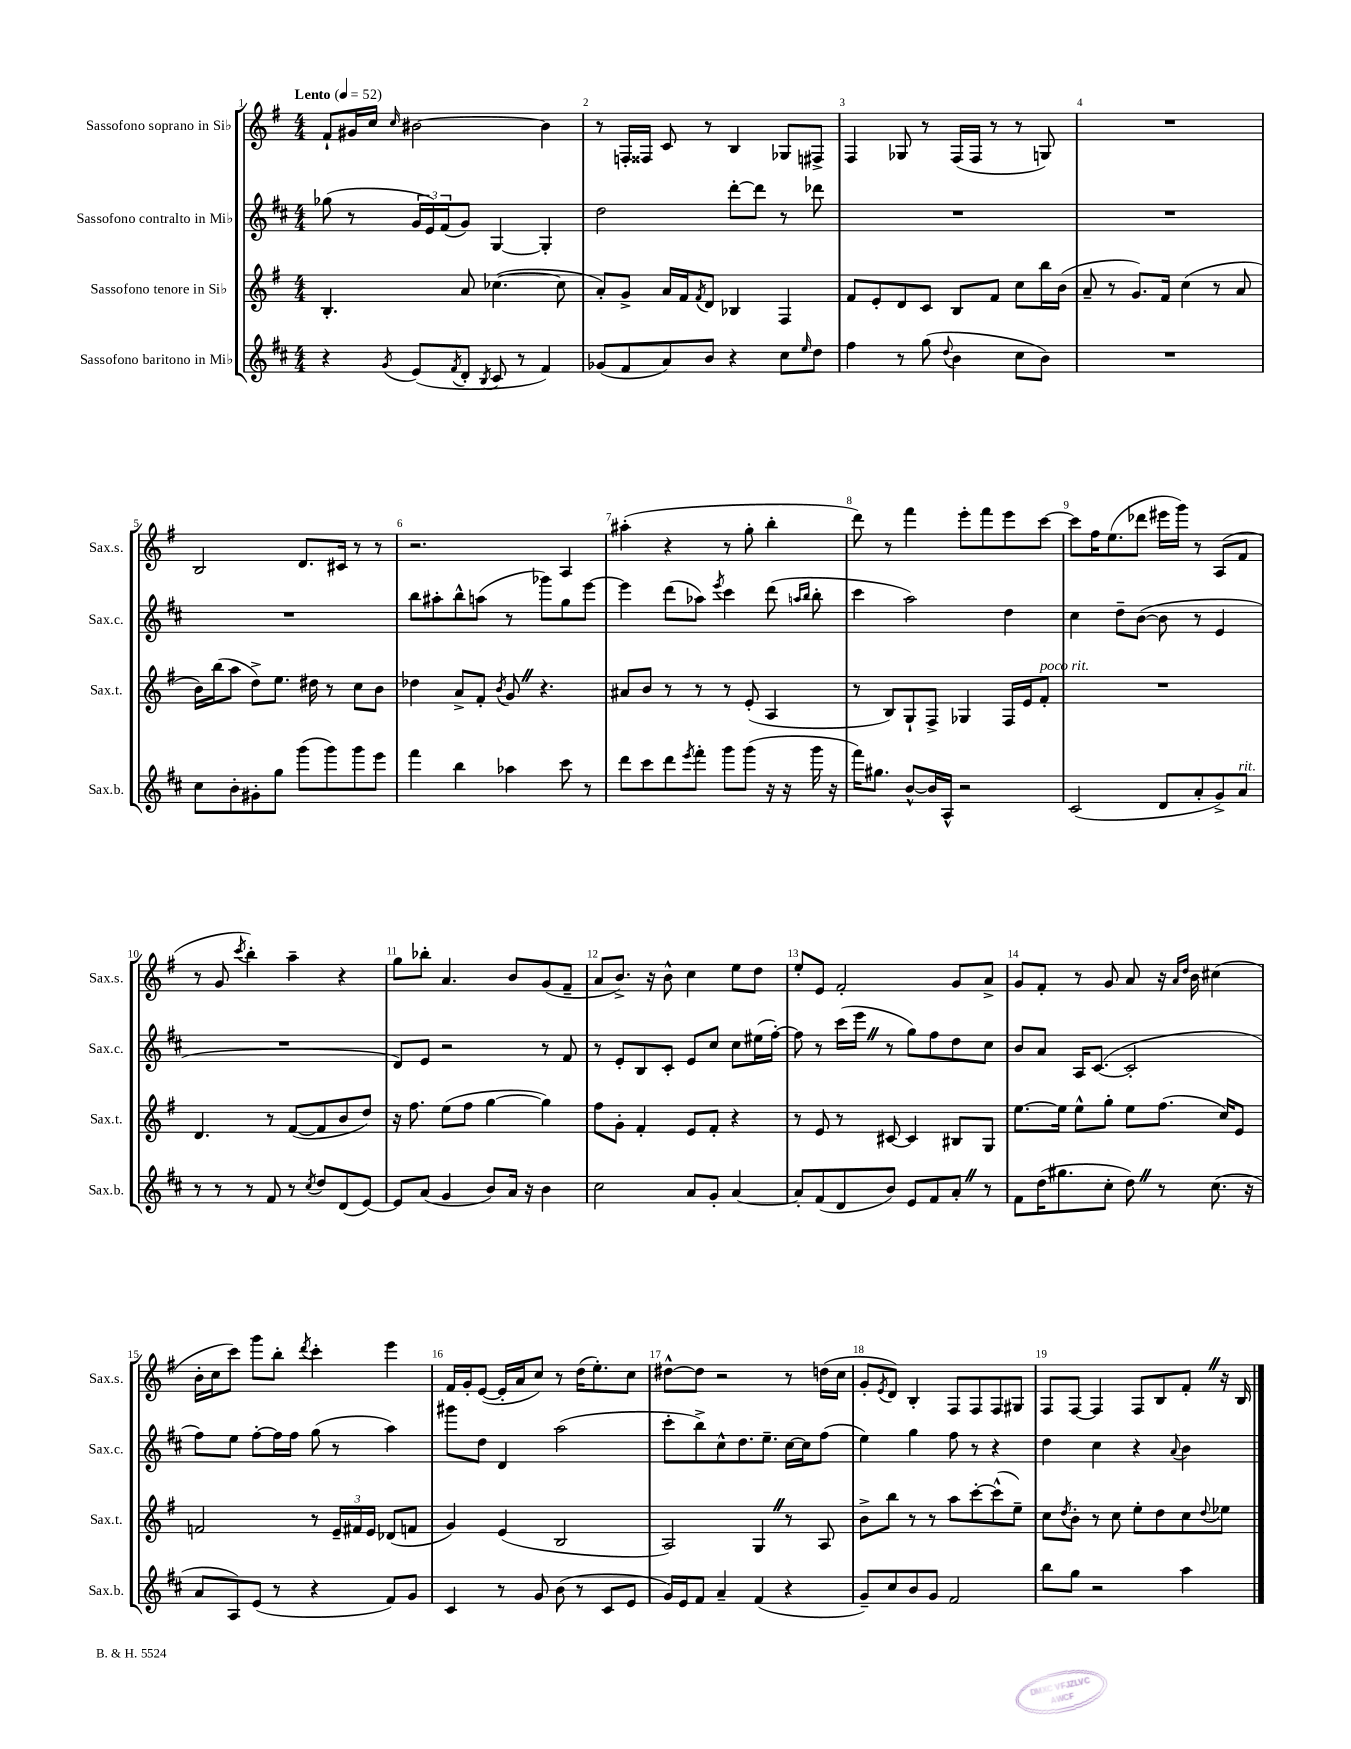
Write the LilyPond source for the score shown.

<<
\new StaffGroup <<
\new Staff = "s0" \with { instrumentName = "Sassofono soprano in Sib" shortInstrumentName = "Sax.s." } {
    \clef treble \key g \major \numericTimeSignature \time 4/4 \tempo "Lento" 4 = 52
    fis'8-! gis'16 c''16 \grace { c''16 } bis'2~ bis'4 |
    r8 f16-. fisis16 c'8 r8 b4 ges8 fis8-> |
    fis4 ges8 r8 fis16( fis16 r8 r8 g8) |
    R1 |
    b2 d'8. cis'16 r8 r8 |
    r2. a4 |
    ais''4-.( r4 r8 g''8-. b''4-. |
    d'''8) r8 fis'''4 e'''8-. fis'''8 e'''8 c'''8~ |
    c'''8 fis''16 e''8.( des'''8 eis'''16 g'''16) r8 a8( fis'8 |
    r8 g'8 \acciaccatura { c'''8 } b''4-.) a''4-- r4 |
    g''8 bes''8-. a'4. b'8 g'8( fis'8-- |
    a'8 b'8.->) r16 b'8-^ c''4 e''8 d''8 |
    e''8-. e'8 fis'2-. g'8 a'8-> |
    g'8 fis'8-. r8 g'8 a'8 r16 \grace { a'16 d''16 } b'16 cis''4( |
    b'16-. c''16 c'''8) g'''8 b''8-. \acciaccatura { d'''8 } c'''4-. e'''4 |
    fis'16 g'16-. e'8~( e'16-. a'16 c''8) r8 d''16( e''8.-.) c''8 |
    dis''8~-^ dis''8 r2 r8 d''16( c''16 |
    g'8-. \acciaccatura { e'8 } d'8) b4-. fis8 fis8 fis8 gis8 |
    fis8 fis8~ fis4 fis8 b8 fis'8-. \once \override BreathingSign.text = \markup { \musicglyph "scripts.caesura.straight" } \breathe r16 b16 \bar "|." |
}
\new Staff = "s1" \with { instrumentName = "Sassofono contralto in Mib" shortInstrumentName = "Sax.c." } {
    \clef treble \key d \major \numericTimeSignature \time 4/4
    ges''8( r8 \tuplet 3/2 { g'16 e'16) fis'16( } g'8) g4~ g4-. |
    d''2 d'''8~-. d'''8 r8 des'''8 |
    R1 |
    R1 |
    R1 |
    b''8 ais''8-. b''8-^ a''8( r8 ges'''8) g''8 e'''8~ |
    e'''4 d'''8( aes''8) \acciaccatura { e'''8 } cis'''4 d'''8( \grace { a''16 b''16 } b''8-. |
    cis'''4 a''2) d''4 |
    cis''4 d''8-- b'8~( b'8 r8 e'4 |
    R1 |
    d'8) e'8 r2 r8 fis'8 |
    r8 e'8-. b8 cis'8-. e'8 cis''8 cis''8 eis''16( fis''16~-.) |
    fis''8 r8 cis'''16( e'''16 \once \override BreathingSign.text = \markup { \musicglyph "scripts.caesura.straight" } \breathe r8 g''8) fis''8 d''8 cis''8 |
    b'8 a'8 a16 cis'8.~( cis'2-. |
    fis''8) e''8 fis''8~-. fis''16 fis''16 g''8( r8 a''4) |
    gis'''8 d''8 d'4 a''2( |
    cis'''8-. b''8->) cis''8-^ d''8. e''8.-- cis''16~ cis''16 fis''8( |
    e''4) g''4 fis''8 r8 r4 |
    d''4 cis''4 r4 \appoggiatura { a'8 } b'4 \bar "|." |
}
\new Staff = "s2" \with { instrumentName = "Sassofono tenore in Sib" shortInstrumentName = "Sax.t." } {
    \clef treble \key g \major \numericTimeSignature \time 4/4
    b4.-. a'8 ces''4.~( ces''8 |
    a'8-.) g'8-> a'16 fis'16 \acciaccatura { fis'8 } d'8 bes4 fis4 |
    fis'8 e'8-. d'8 c'8 b8 fis'8 c''8 b''16 b'16( |
    a'8-- r8 g'8.) fis'16 c''4( r8 a'8 |
    b'16) b''16( a''8 d''8->) e''8. dis''16 r8 c''8 b'8 |
    des''4 a'8-> fis'8-. \acciaccatura { b'8 } g'8 \once \override BreathingSign.text = \markup { \musicglyph "scripts.caesura.straight" } \breathe r4. |
    ais'8 b'8 r8 r8 r8 e'8-.( a4 |
    r8 b8) g8-! fis8-> ges4 fis16 e'16 fis'8-.^\markup { \italic "poco rit." } |
    R1 |
    d'4. r8 fis'8~( fis'8 b'8 d''8) |
    r16 fis''8. e''8( fis''8 g''4~ g''4) |
    fis''8 g'8-. fis'4-. e'8 fis'8-. r4 |
    r8 e'8 r8 cis'8~ cis'4 bis8 g8 |
    e''8.~ e''16 e''8-^ g''8-. e''8 fis''8.( c''16) e'8 |
    f'2 r8 \tuplet 3/2 { e'16-- fis'16 e'16 } des'8( f'8 |
    g'4) e'4( b2 |
    a2) g4 \once \override BreathingSign.text = \markup { \musicglyph "scripts.caesura.straight" } \breathe r8 a8 |
    b'8-> b''8 r8 r8 a''8 c'''8~-. c'''8-^( e''8--) |
    c''8 \acciaccatura { d''8 } b'8-. r8 c''8 e''8-. d''8 c''8 \appoggiatura { d''8 } ees''8 \bar "|." |
}
\new Staff = "s3" \with { instrumentName = "Sassofono baritono in Mib" shortInstrumentName = "Sax.b." } {
    \clef treble \key d \major \numericTimeSignature \time 4/4
    r4 \acciaccatura { g'8 } e'8( \acciaccatura { fis'8 } d'8-. \acciaccatura { b8 } cis'8 r8 fis'4) |
    ges'8( fis'8 a'8) b'8 r4 cis''8 \grace { e''16 } d''8 |
    fis''4 r8 g''8( \appoggiatura { d''8 } b'4 cis''8 b'8) |
    R1 |
    cis''8 b'8-. gis'8-. g''8 g'''8( g'''8) g'''8 e'''8 |
    fis'''4 b''4 aes''4 cis'''8 r8 |
    d'''8 cis'''8 d'''8 \acciaccatura { e'''8 } fis'''8-. g'''8 g'''8( r16 r16 g'''16 r16 |
    fis'''16) gis''8. b'8~-^ b'16 a16-^ r2 |
    cis'2( d'8 a'8-. g'8->) a'8^\markup { \italic "rit." } |
    r8 r8 r8 fis'8 r8 \acciaccatura { cis''8 } d''8 d'8( e'8~) |
    e'8 a'8( g'4 b'8) a'16 r16 b'4 |
    cis''2 a'8 g'8-. a'4~ |
    a'8-. fis'8( d'8 b'8) e'8 fis'8 a'8-. \once \override BreathingSign.text = \markup { \musicglyph "scripts.caesura.straight" } \breathe r8 |
    fis'8 d''16( gis''8. cis''8-. d''8) \once \override BreathingSign.text = \markup { \musicglyph "scripts.caesura.straight" } \breathe r8 cis''8.( r16 |
    a'8 a8) e'8( r8 r4 fis'8) g'8 |
    cis'4 r8 g'8 b'8( r8 cis'8 e'8 |
    g'16) e'16 fis'8 a'4-- fis'4( r4 |
    g'8--) cis''8 b'8 g'8 fis'2 |
    b''8 g''8 r2 a''4 \bar "|." |
}
>>
>>
\layout { \context { \Score \override BarNumber.break-visibility = ##(#f #t #t) barNumberVisibility = #all-bar-numbers-visible } }
